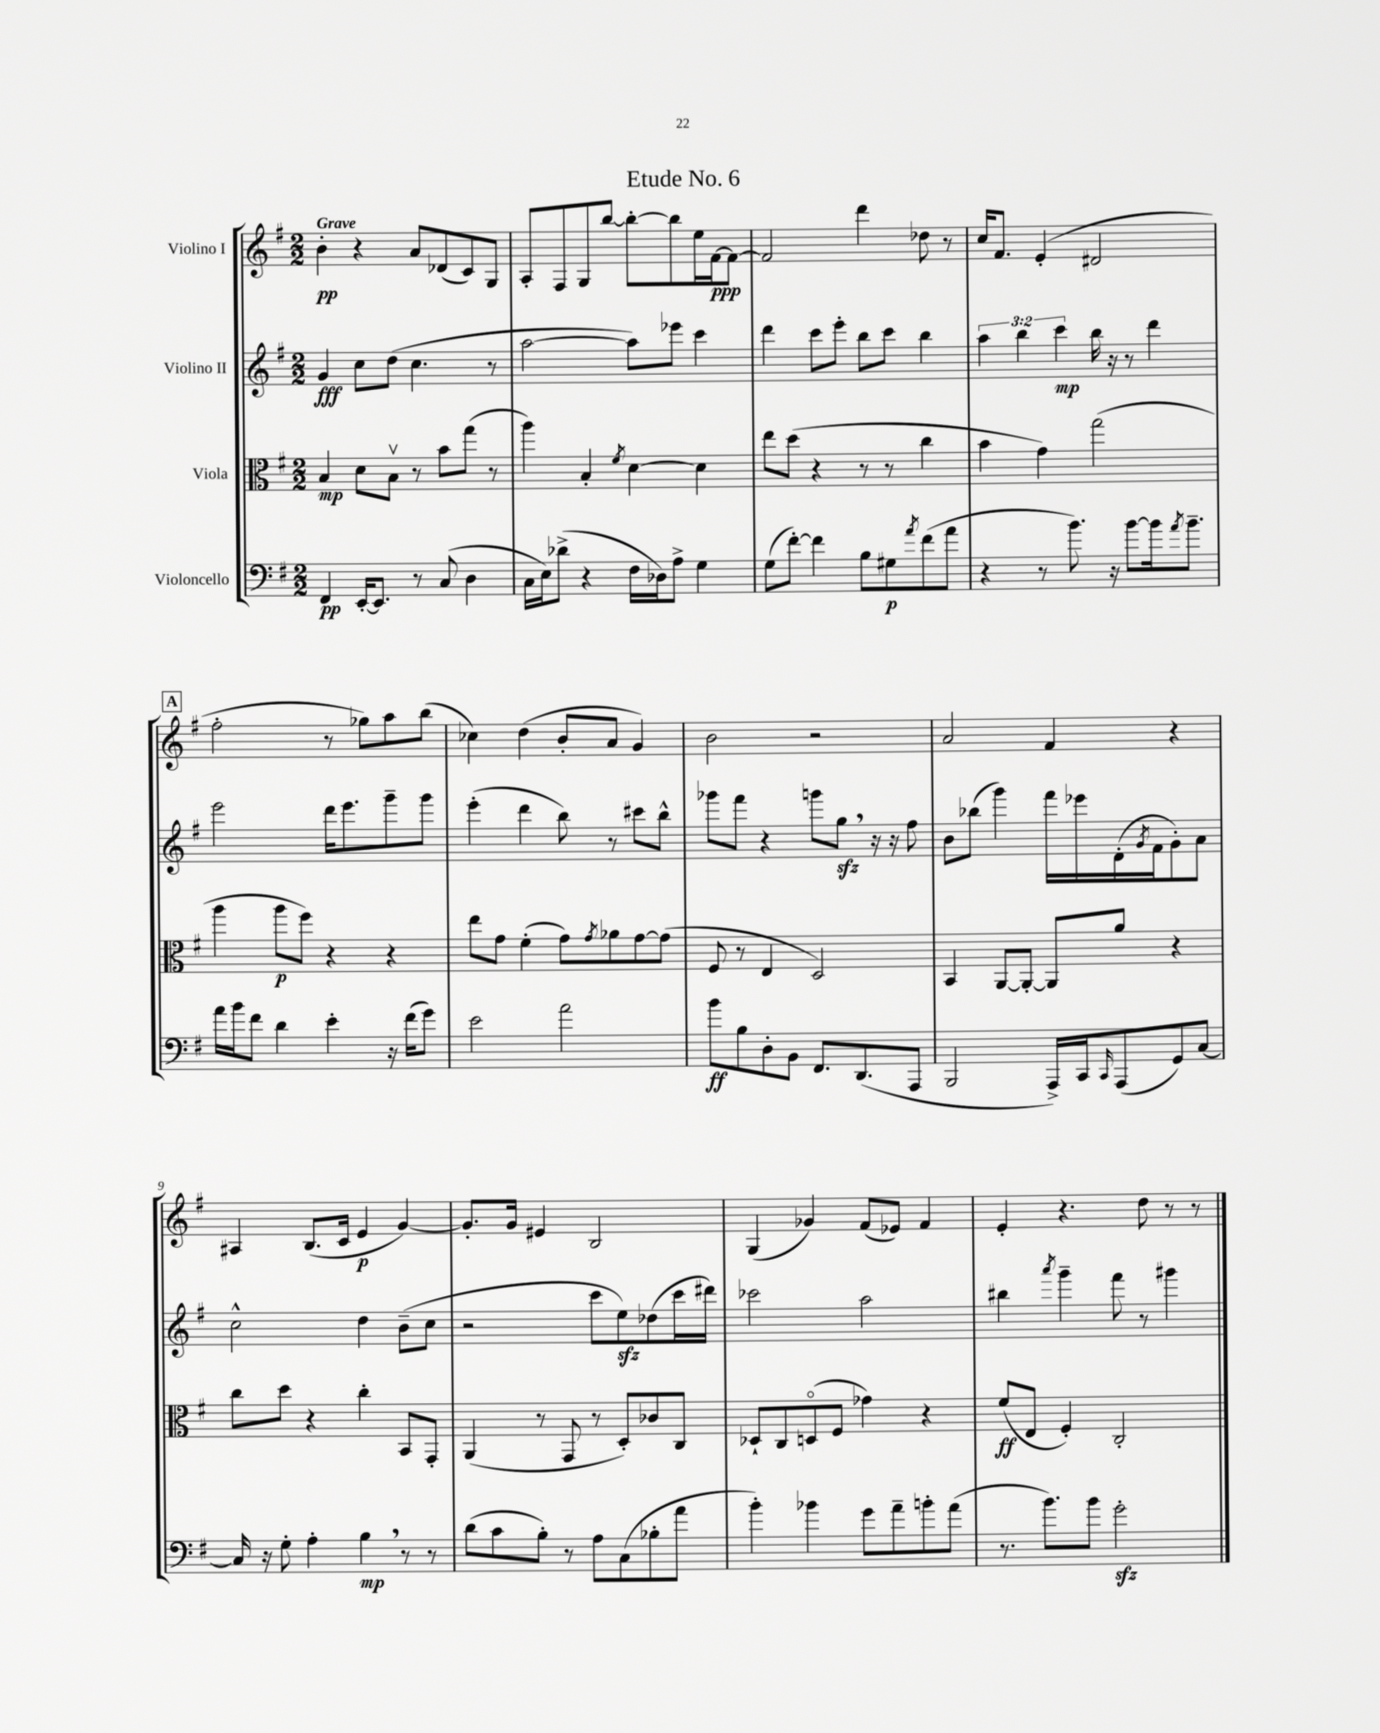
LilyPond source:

\header { title = "Etude No. 6" }
<<
\new StaffGroup <<
\new Staff = "s0" \with { instrumentName = "Violino I" } {
    \clef treble \key g \major \numericTimeSignature \time 2/2 \tempo "Grave"
    b'4-.\pp r4 a'8 des'8( c'8) g8 |
    a8-. fis8 g8 b''8~ b''8~-. b''8 e''16 fis'16~\ppp fis'8~ |
    fis'2 d'''4 des''8 r8 |
    c''16 fis'8. e'4-.( dis'2 |
    \mark \markup { \box "A" } fis''2-. r8 ges''8) a''8 b''8( |
    ces''4) d''4( b'8-. a'8 g'4) |
    b'2 r2 |
    a'2 fis'4 r4 |
    ais4 b8.( c'16 e'4\p g'4~) |
    g'8.-. g'16 eis'4 b2 |
    g4( ges'4) fis'8( ees'8) fis'4 |
    e'4-. r4. d''8 r8 r8 \bar "|." |
}
\new Staff = "s1" \with { instrumentName = "Violino II" } {
    \clef treble \key g \major \numericTimeSignature \time 2/2 \override Staff.TupletNumber.text = #tuplet-number::calc-fraction-text
    g'4\fff c''8 d''8( c''4. r8 |
    a''2~ a''8) ees'''8 c'''4 |
    d'''4 c'''8 e'''8-. b''8 c'''8 b''4 |
    \tuplet 3/2 { a''4 b''4 c'''4\mp } b''16 r16 r8 d'''4 |
    \mark \markup { \box "A" } e'''2 d'''16 e'''8. g'''8-- g'''8 |
    e'''4-.( d'''4 b''8) r8 cis'''8 b''8-^ |
    ges'''8 fis'''8 r4 g'''8 g''8\sfz \breathe r16 r16 fis''8 |
    b'8 bes''8( g'''4) fis'''16 ees'''16 d'16-.( \acciaccatura { g'8 } fis'16 g'8-.) a'8 |
    c''2-^ d''4 b'8--( c''8 |
    r2 c'''8 e''8\sfz) des''8( c'''16 dis'''16) |
    ces'''2 a''2 |
    bis''4 \acciaccatura { a'''8 } g'''4-- fis'''8 r8 gis'''4 \bar "|." |
}
\new Staff = "s2" \with { instrumentName = "Viola" } {
    \clef alto \key g \major \numericTimeSignature \time 2/2
    b4\mp d'8 b8\upbow r8 b'8 g''8( r8 |
    a''4) b4-. \acciaccatura { fis'8 } d'4~ d'4 |
    e''8 d''8( r4 r8 r8 c''4 |
    b'4 g'4) g''2( |
    \mark \markup { \box "A" } a''4 a''8\p fis''8) r4 r4 |
    e''8 g'8 fis'4-.( g'8) \acciaccatura { g'8 } aes'8 g'8~ g'8( |
    fis8 r8 e4 d2) |
    b,4 a,8~ a,8~-. a,8 a'8 r4 |
    c''8 d''8 r4 c''4-. b,8 g,8-. |
    a,4( r8 g,8 r8 d8-.) ces'8 c8 |
    des8-! c8 d8\flageolet( fis8 ges'4) r4 |
    fis'8\ff( e8 fis4-.) c2-. \bar "|." |
}
\new Staff = "s3" \with { instrumentName = "Violoncello" } {
    \clef bass \key g \major \numericTimeSignature \time 2/2
    fis,4\pp e,16~-. e,8. r8 c8( d4 |
    c16 e16) des'8->( r4 fis16 des16) a8-> g4 |
    g8( fis'8~-.) fis'4 b8 gis8\p \acciaccatura { a'8 } fis'8( a'8 |
    r4 r8 b'8.) r16 b'8~ b'16 \acciaccatura { a'8 } b'8.-- |
    \mark \markup { \box "A" } a'16 b'16 fis'8 d'4 e'4-. r16 fis'16( g'8) |
    e'2 a'2 |
    b'8\ff b8 d8-. b,8 fis,8. d,8.( a,,8 |
    b,,2 a,,16->) c,16 \grace { c,16 } a,,8( g,8) c8~ |
    c16 r16 g8-. a4-. b4\mp \breathe r8 r8 |
    d'8( c'8 b8-.) r8 a8 c8( bes8-. a'8 |
    b'4-.) bes'4 g'8 a'8-- b'8-. a'8( |
    r8. b'8.) b'8 g'2-.\sfz \bar "|." |
}
>>
>>
